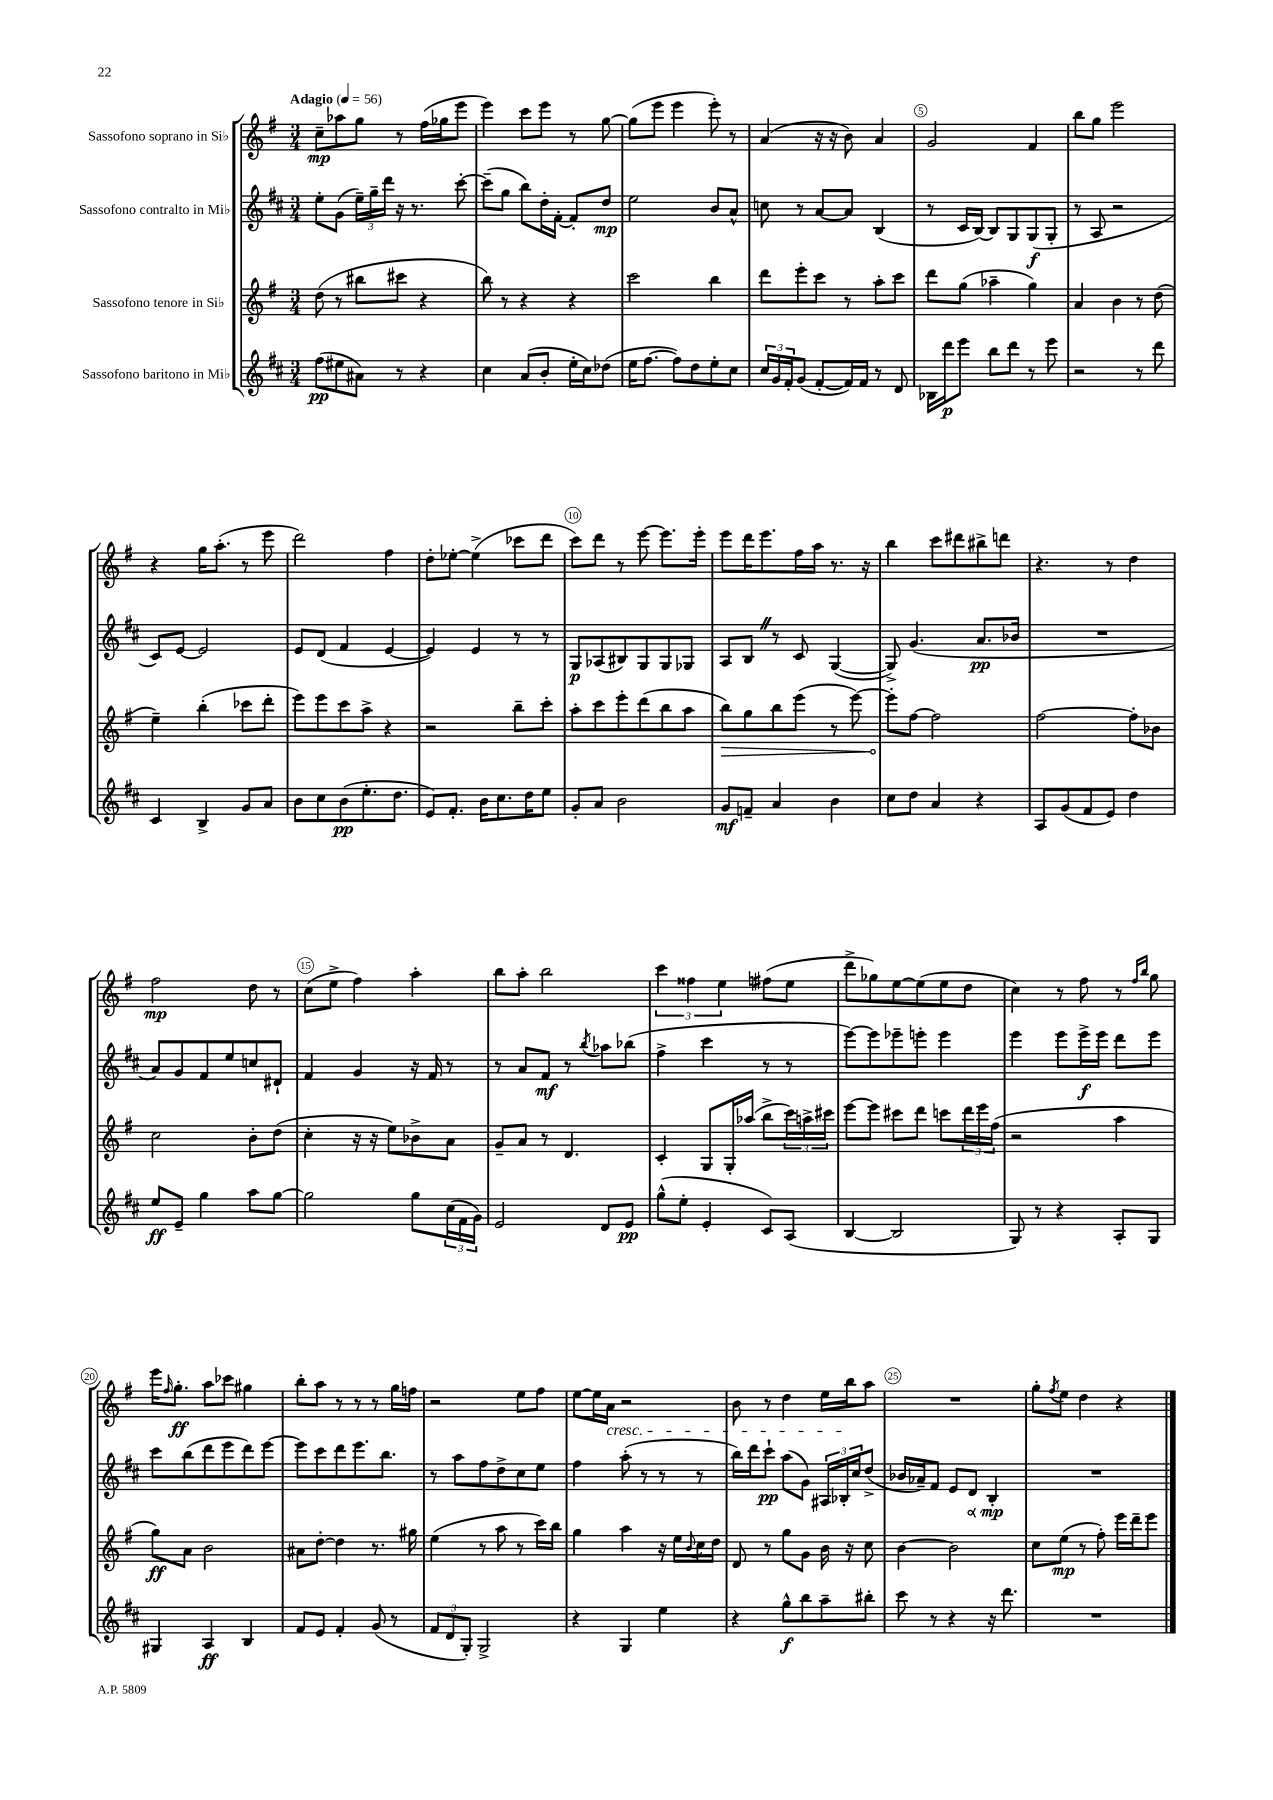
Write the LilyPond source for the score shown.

<<
\new StaffGroup <<
\new Staff = "s0" \with { instrumentName = "Sassofono soprano in Sib" } {
    \clef treble \key g \major \numericTimeSignature \time 3/4 \tempo "Adagio" 4 = 56
    c''8--\mp aes''8 g''8 r8 fis''16( ges''16 e'''8 |
    e'''4) c'''8 e'''8 r8 g''8~ |
    g''8( e'''8 e'''4 e'''8-.) r8 |
    a'4( r16 r16 b'8) a'4 |
    g'2 fis'4 |
    b''8 g''8 e'''2 |
    r4 g''16 a''8.-.( r8 e'''8 |
    d'''2) fis''4 |
    d''8-. ees''8~-. ees''4->( ces'''8 d'''8 |
    c'''8) d'''8 r8 e'''8~ e'''8. e'''16-. |
    e'''8 d'''16 e'''8. fis''16 a''16 r8. r16 |
    b''4 c'''8 dis'''8 bis''8-> d'''8 |
    r4. r8 d''4 |
    fis''2\mp d''8 r8 |
    c''8( e''8-> fis''4) a''4-. |
    b''8 a''8-. b''2 |
    \tuplet 3/2 { c'''4 fisis''4 e''4 } fis''8( e''8 |
    d'''8-> ges''8) e''8~ e''8( e''8 d''8 |
    c''4) r8 fis''8 r8 \grace { fis''16 b''16 } g''8 |
    e'''16 \grace { fis''16 } g''8.-.\ff a''8 ces'''8 gis''4 |
    b''8-. a''8 r8 r8 r8 g''16 f''16 |
    r2 e''8 fis''8 |
    e''8~ e''16 a'16\cresc r2 |
    b'8 r8 d''4 e''16 b''16\! a''8 |
    R2. |
    g''8-. \acciaccatura { fis''8 } e''8 d''4 r4 \bar "|." |
}
\new Staff = "s1" \with { instrumentName = "Sassofono contralto in Mib" } {
    \clef treble \key d \major \numericTimeSignature \time 3/4
    e''8-. g'8( \tuplet 3/2 { e''16--) g''16-- d'''16 } r16 r8. cis'''8~-. |
    cis'''8--( g''8 b''8) d''16-. fis'16~-. fis'8-. d''8\mp |
    e''2 b'8 a'8-^ |
    c''8 r8 a'8~ a'8 b4( |
    r8 cis'16 b16~) b8 g8 g8\f( g8-. |
    r8 a8 r2 |
    cis'8) e'8~ e'2 |
    e'8 d'8( fis'4 e'4~ |
    e'4) e'4 r8 r8 |
    g8\p aes8( bis8) g8 g8 ges8 |
    a8 b8 \once \override BreathingSign.text = \markup { \musicglyph "scripts.caesura.straight" } \breathe r8 cis'8 g4~( |
    g8->) g'4.( a'8.\pp bes'16 |
    R2. |
    a'8) g'8 fis'8 e''8 c''8 dis'8-! |
    fis'4 g'4 r16 fis'16 r8 |
    r8 a'8 fis'8\mf r8 \acciaccatura { b''8 } aes''8 bes''8( |
    fis''4-> cis'''4 r8 r8 |
    e'''8~) e'''8 ees'''8-- e'''8-. e'''4 |
    e'''4 e'''8 e'''16->\f e'''16 d'''8 e'''8 |
    cis'''8 b''8( d'''8 e'''8 d'''8) e'''8~ |
    e'''8 cis'''8 d'''8 e'''8. b''8. |
    r8 a''8 fis''8 d''8-> cis''8 e''8 |
    fis''4 a''8-.( r8 r8 r8 |
    b''16) d'''16 cis'''8-!\pp a''8( g'8) \tuplet 3/2 { ais16 bes16-. cis''16 } d''8->( |
    bes'16 aes'16--) fis'8 e'8 \once \override Hairpin.circled-tip = ##t d'8\< b4-.\mp\! |
    R2. \bar "|." |
}
\new Staff = "s2" \with { instrumentName = "Sassofono tenore in Sib" } {
    \clef treble \key g \major \numericTimeSignature \time 3/4
    d''8( r8 bis''8 cis'''8 r4 |
    b''8) r8 r4 r4 |
    c'''2 b''4 |
    d'''8 e'''8-. c'''8 r8 a''8-. c'''8 |
    d'''8 g''8( aes''4-- g''4) |
    a'4 b'4 r8 d''8( |
    e''4--) b''4-.( ces'''8 d'''8-. |
    e'''8) e'''8 c'''8 a''8-> r4 |
    r2 b''8-- c'''8-. |
    a''8-. c'''8 e'''8-. d'''8( b''8 a''8 |
    \once \override Hairpin.circled-tip = ##t b''8\>) g''8 b''8 e'''8( r8 e'''8~) |
    e'''8-.\! fis''8~ fis''2 |
    fis''2~ fis''8-. bes'8 |
    c''2 b'8-. d''8( |
    c''4-. r16 r16 e''8) bes'8-> a'8 |
    g'8-- a'8 r8 d'4. |
    c'4-. g8 g16-. aes''16( b''8-> \tuplet 3/2 { c'''16) a''16-> cis'''16 } |
    e'''8~ e'''8 cis'''8 d'''8 c'''8 \tuplet 3/2 { d'''16 e'''16 fis''16( } |
    r2 a''4 |
    g''8\ff) a'8 b'2 |
    ais'8 d''8~-. d''4 r8. gis''16 |
    e''4( r8 a''8 r8 c'''16) b''16 |
    g''4 a''4 r16 e''16 \appoggiatura { b'8 } c''16 d''16 |
    d'8 r8 g''8 g'8 b'16 r16 c''8 |
    b'4~ b'2 |
    c''8 e''8\mp( r8 fis''8-.) e'''16 d'''16-- e'''8 \bar "|." |
}
\new Staff = "s3" \with { instrumentName = "Sassofono baritono in Mib" } {
    \clef treble \key d \major \numericTimeSignature \time 3/4
    fis''8\pp( eis''8 ais'8) r8 r4 |
    cis''4 a'8( b'8-. e''16-. cis''16) des''8( |
    e''16 fis''8.~ fis''8) d''8 e''8-. cis''8 |
    \tuplet 3/2 { cis''16 g'16 fis'16-. } g'8( fis'8~-. fis'16) fis'16 r8 d'8 |
    bes16 d'''16\p e'''8 b''8 d'''8 r8 e'''8 |
    r2 r8 d'''8 |
    cis'4 b4-> g'8 a'8 |
    b'8 cis''8 b'8\pp( e''8.-. d''8. |
    e'8) fis'8.-. b'16 cis''8. d''16 e''8 |
    g'8-. a'8 b'2 |
    g'8\mf f'8-- a'4 b'4 |
    cis''8 d''8 a'4 r4 |
    a8 g'8( fis'8 e'8) d''4 |
    e''8\ff e'8-- g''4 a''8 g''8~ |
    g''2 g''8 \tuplet 3/2 { cis''16( fis'16 g'16) } |
    e'2 d'8 e'8\pp |
    g''8-^( e''8-. e'4-. cis'8) a8( |
    b4~ b2 |
    g8) r8 r4 a8-. g8 |
    gis4 a4\ff b4 |
    fis'8 e'8 fis'4-. g'8( r8 |
    \tuplet 3/2 { fis'8 d'8 g8-.) } g2-> |
    r4 g4 e''4 |
    r4 g''8-^\f b''8 a''8-- bis''8-. |
    cis'''8 r8 r4 r16 d'''8. |
    R2. \bar "|." |
}
>>
>>
\layout { \context { \Score \override BarNumber.break-visibility = ##(#f #t #t) barNumberVisibility = #(every-nth-bar-number-visible 5) \override BarNumber.stencil = #(make-stencil-circler 0.1 0.3 ly:text-interface::print) } }
